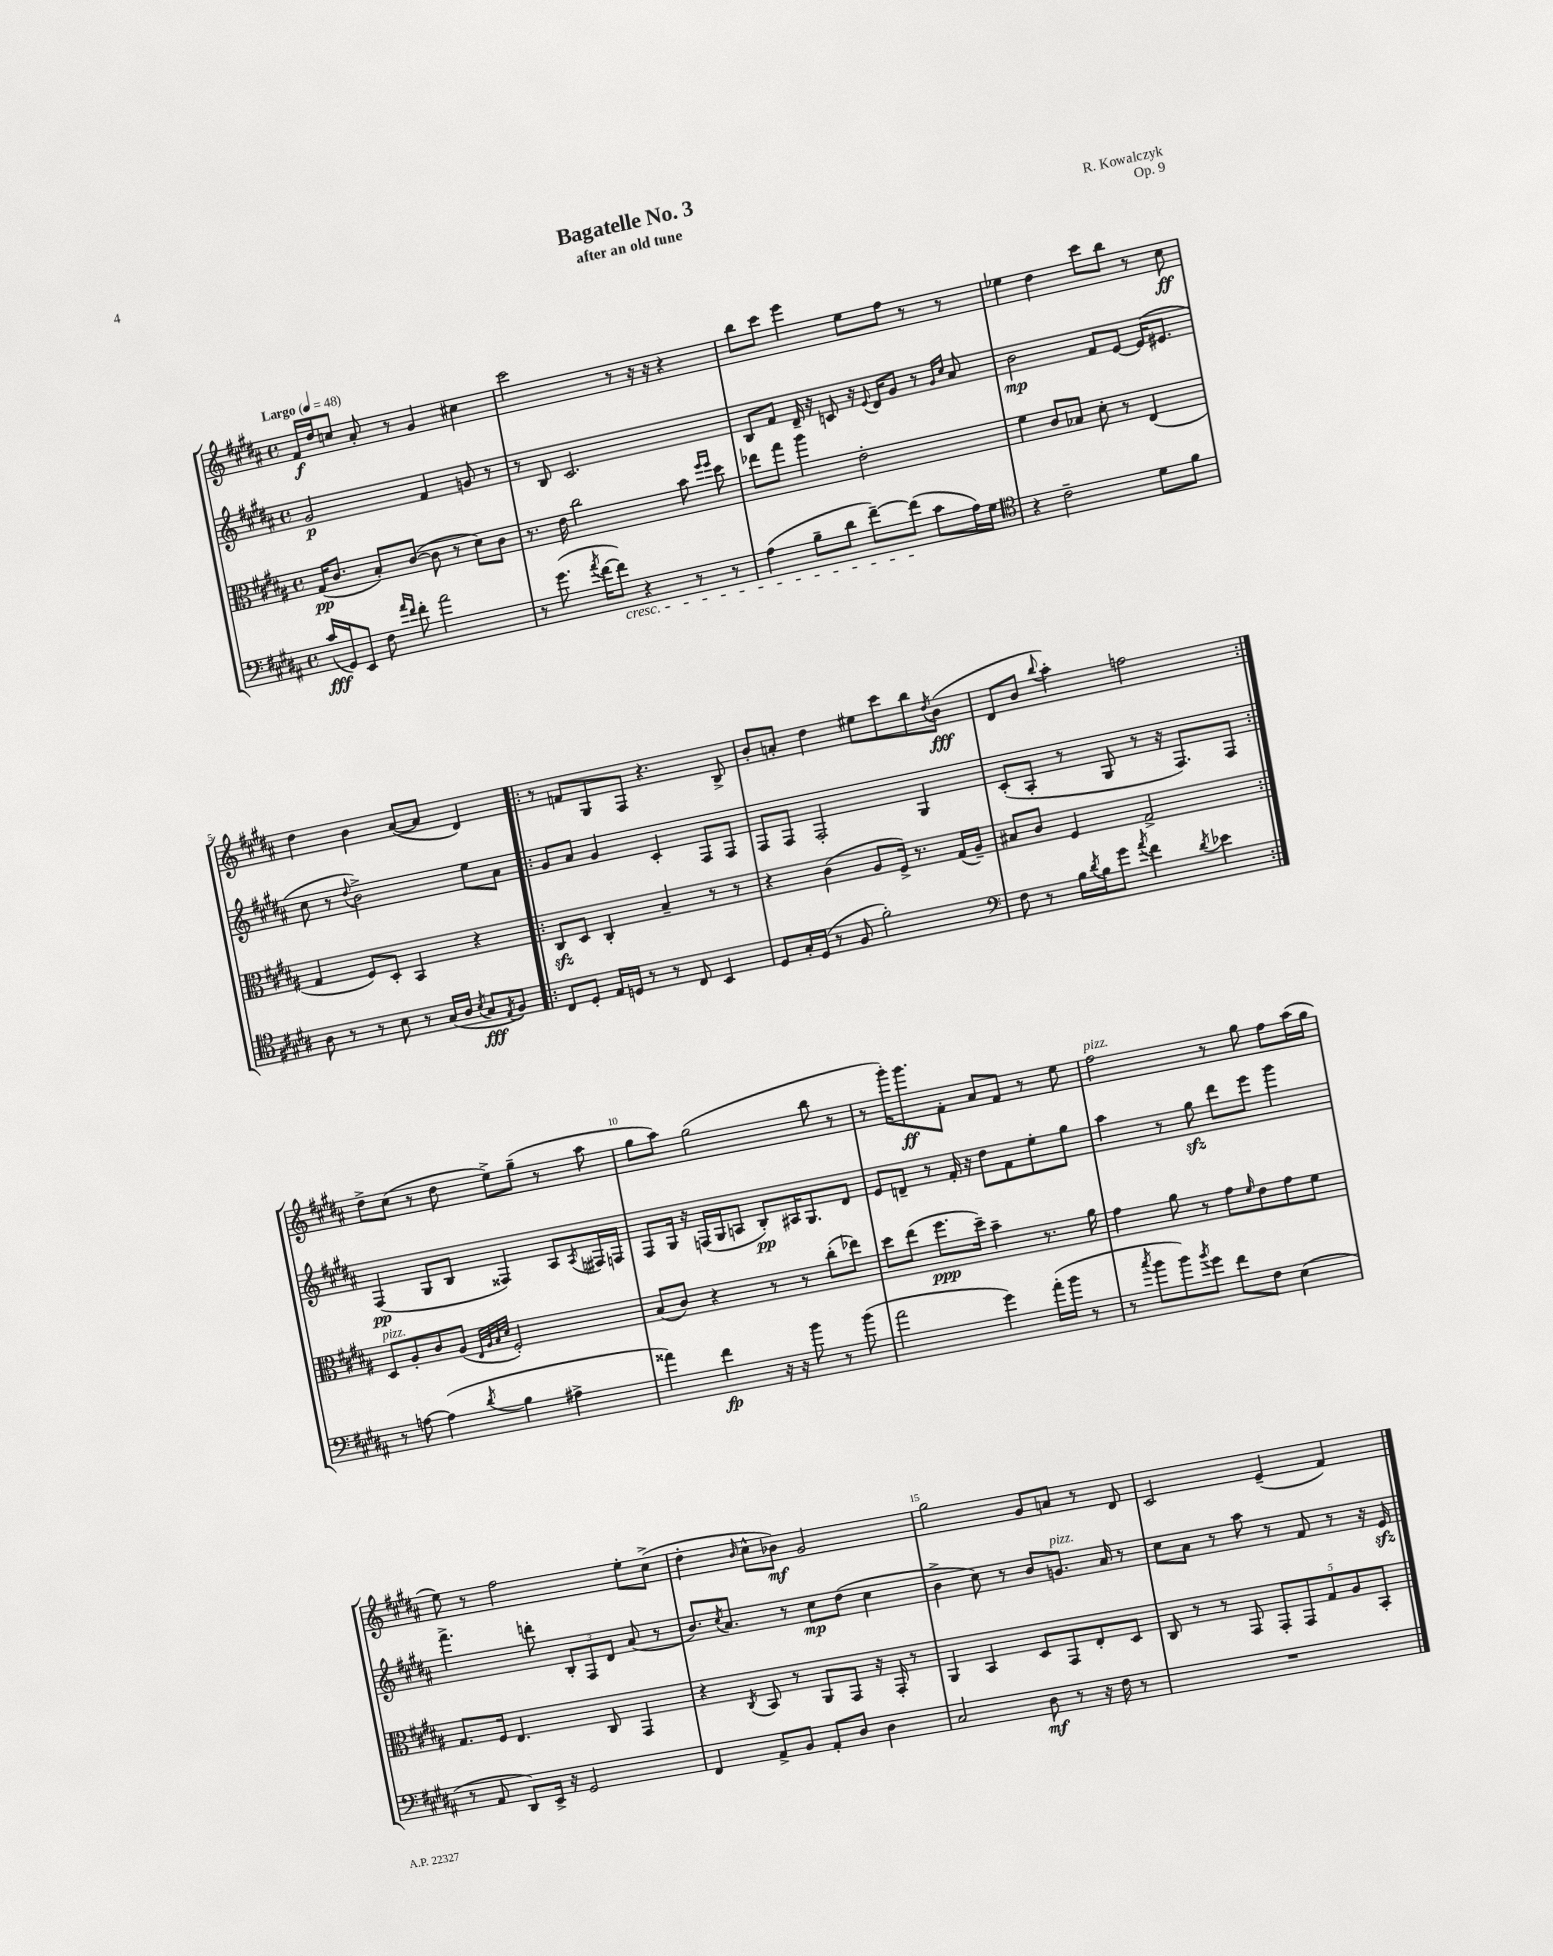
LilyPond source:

\header { title = "Bagatelle No. 3" composer = "R. Kowalczyk" subtitle = "after an old tune" opus = "Op. 9" }
<<
\new StaffGroup <<
\new Staff = "s0" {
    \clef treble \key b \major \defaultTimeSignature \time 4/4 \tempo "Largo" 4 = 48
    fis'16\f dis''16 c''8 ais'8-. r8 gis'4 cis''4 |
    cis'''2 r8 r16 r16 r4 |
    b''8 cis'''8 e'''4 e''8 fis''8 r8 r8 |
    ees''4 dis''4 cis'''8 b''8 r8 cis''8\ff |
    dis''4 b'4 ais'8~( ais'8 dis'4) |
    \repeat volta 2 { r8 f'8 gis8 fis8 r4. b8-> |
    b'8-. a'8-. dis''4 eis''8 cis'''8 b''8 \acciaccatura { dis''8 } b'8\fff( |
    dis'8 b'8 \appoggiatura { b''8 } ais''4-.) f''2 | }
    dis''8-> cis''8( r8 dis''8 e''8->) gis''8--( r8 ais''8 |
    gis''8 ais''8) gis''2( b''8 r8 |
    r8 gis'''16-.) gis'''8.\ff fis'8-. ais'8 fis'8 r8 e''8 |
    fis''2^\markup { \italic "pizz." } r8 gis''8 fis''8 ais''16( gis''16 |
    e''8) r8 fis''2 e''8-. cis''8->( |
    dis''4-. \grace { b'16 } cis''8-^ bes'8\mf) gis'2 |
    gis''2 gis'8 a'8 r8 dis'8 |
    cis'2 e'4--( fis'4) \bar "|." |
}
\new Staff = "s1" {
    \clef treble \key b \major \defaultTimeSignature \time 4/4
    gis'2\p fis'4 g'8 r8 |
    r8 b8 cis'2. |
    b8 fis'8 dis'16-- r16 c'8 r16 \appoggiatura { e'8 } dis'16 gis'8 r8 \grace { gis'16 cis''16 } ais'8 |
    b'2\mp fis'8 e'8~ e'16( eis'8. |
    cis''8 r8 \appoggiatura { dis''8 } b'2->) e''8 ais'8 |
    \repeat volta 2 { gis'8 ais'8 gis'4 cis'4-. fis8 fis8 |
    fis8 fis8 fis2-. gis4 |
    cis'8-.( ais8-. r8 gis8 r8 r16 fis8.) fis8 | }
    fis4\pp( gis8 b8 fisis4) ais8 \acciaccatura { ais8 } fis16 f16 |
    fis8 gis16 r16 f16( gis16 a8 b8-.\pp) ais16 gis8. dis'8 |
    e'8 d'8-- r8 fis'16-. r16 dis''8 fis'8 e''8-. gis''8 |
    ais''4 r8 gis''8\sfz dis'''8 e'''8 gis'''4 |
    fis'''4.-> d'''8-. \tuplet 3/2 { b8-. fis8 dis'8 } ais'8( r8 |
    b'8.) \acciaccatura { cis''8 } ais'8. r8 cis''8\mp dis''8( cis''4 |
    b'4-> cis''8) r8 b'8 g'8.^\markup { \italic "pizz." } ais'16 r8 |
    cis''8 ais'8 r8 ais''8 r8 fis'8 r8 r16 e'16\sfz \bar "|." |
}
\new Staff = "s2" {
    \clef alto \key b \major \defaultTimeSignature \time 4/4
    gis16\pp( cis'8. b8-.) cis'8~( cis'8 r8 dis'8) cis'8 |
    r8. e'16 cis''2 b'8 \grace { fis''16 fis''16 } dis''8 |
    ees''8 gis''8 ais''4 e'2-. |
    fis'4 cis'8 bes8 dis'8-. r8 e4( |
    gis4 fis8) dis8-. b,4 r4 |
    \repeat volta 2 { cis8\sfz dis8 cis4-. b4-- r8 r8 |
    r4 cis'4( ais8 fis16->) r8. gis16( ais16--) |
    bis8 cis'8 fis4 gis2-> | }
    dis8^\markup { \italic "pizz." } ais8-. cis'8 ais8( \grace { e32 ais32 b32 dis'32 } fis2-.) |
    b8( cis'8) r4 r8 r8 cis''8-.( ees''8) |
    dis''8 e''8( fis''8.\ppp dis''16--) b'4-- r8. ais'16 |
    gis'4 ais'8 r8 gis'8 \grace { fis'16 } e'8 gis'8 fis'8 |
    gis8. fis16 e4. cis8 gis,4 |
    r4 \acciaccatura { cis8 } b,8 r8 ais,8 gis,8 r16 gis,16-. r8 |
    ais,4 b,4 dis8 gis,8 e8-. dis8 |
    cis8 r8 r8 gis,8 \tuplet 5/4 { gis,8-. gis,8 gis8 ais8 b,8-. } \bar "|." |
}
\new Staff = "s3" {
    \clef bass \key b \major \defaultTimeSignature \time 4/4
    cis'16\fff( gis,16) e,8 fis8 \grace { ais'16 fis'16 } fis'8-. ais'2 |
    r8 gis'8.( \acciaccatura { ais'8 } fis'16~ fis'8\cresc) r4 r8 r8 |
    ais4( b8-- dis'8 fis'8~--) fis'8\!( cis'8 ais16) gis16 |
    \clef tenor r4 cis'2-- dis'8 fis'8 |
    ais8 r8 r8 b8 r8 gis16( ais16 \acciaccatura { b8 } gis8\fff \acciaccatura { e8 } fis8) |
    \repeat volta 2 { cis8 dis8-. e16 d16 r8 r8 cis8 b,4 |
    dis8 gis16-. dis16( r8 fis8 fis'2-.) |
    \clef bass fis8 r8 b16 \acciaccatura { dis'8 } b16 gis'8 \acciaccatura { ais'8 } fis'4 \acciaccatura { dis'8 } ees'4 | }
    r8 a8~ a4( \acciaccatura { dis'8 } b4 ais4-> |
    aisis'4) fis'4\fp r16 r16 b'8 r8 b'8( |
    ais'2 gis'4) ais'16-.( b'16 r8 |
    r8 \acciaccatura { cis''8 } b'8 b'8) \acciaccatura { b'8 } gis'8 fis'8 fis8 e4( |
    r8 ais,8 dis,8) e,16-> r16 gis,2 |
    fis,4 ais,8-> b,8 ais,8-. dis8 dis4 |
    cis2 dis8\mf r8 r16 fis16 r8 |
    R1 \bar "|." |
}
>>
>>
\layout { \context { \Score \override BarNumber.break-visibility = ##(#f #t #t) barNumberVisibility = #(every-nth-bar-number-visible 5) } }
